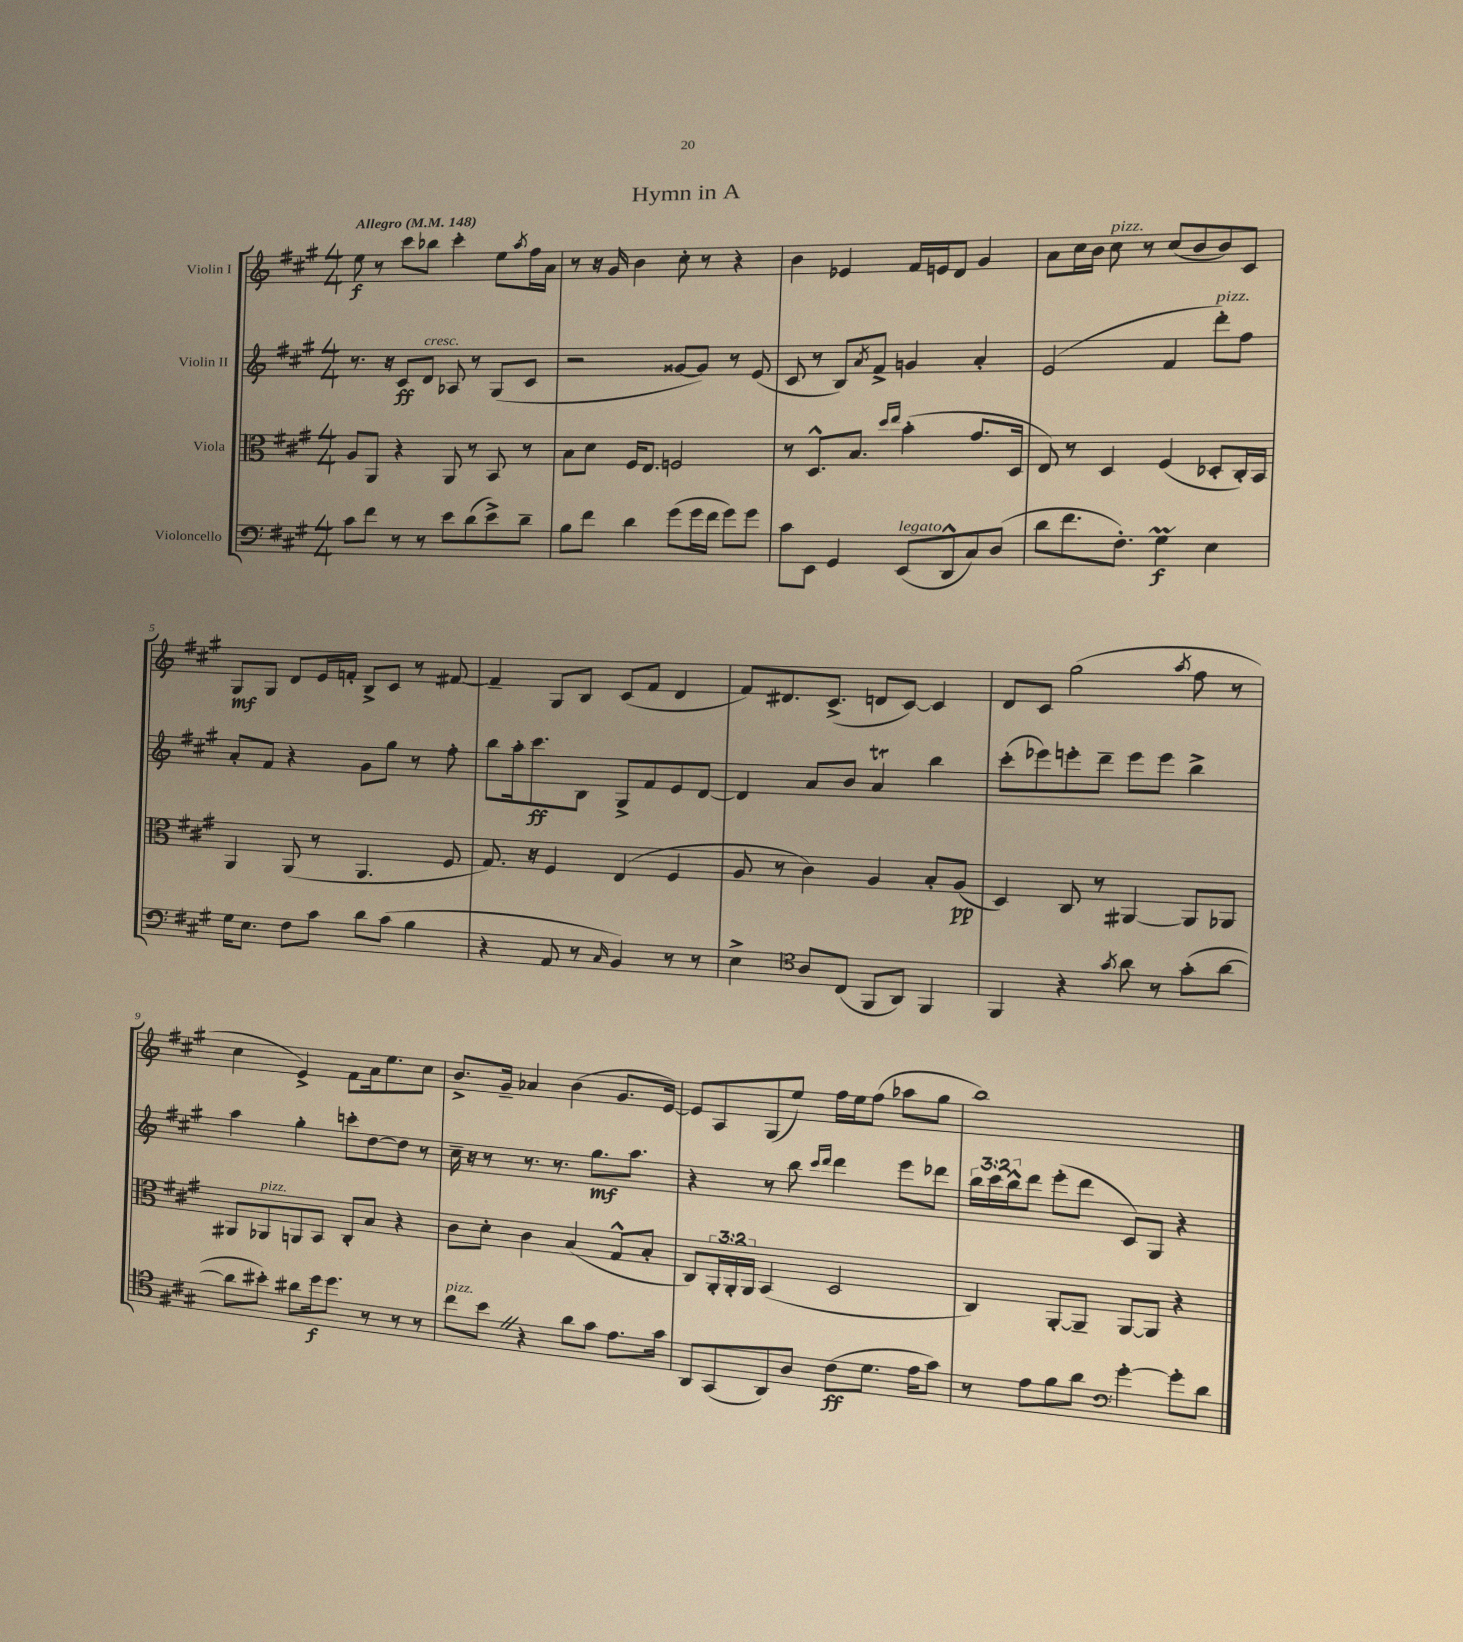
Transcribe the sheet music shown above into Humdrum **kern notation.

**kern	**dynam	**kern	**dynam	**kern	**dynam	**kern	**dynam
*part4	*part4	*part3	*part3	*part2	*part2	*part1	*part1
*staff4	*staff4	*staff3	*staff3	*staff2	*staff2	*staff1	*staff1
*I"Violoncello	*	*I"Viola	*	*I"Violin II	*	*I"Violin I	*
*clefF4	*	*clefC3	*	*clefG2	*	*clefG2	*
*k[f#c#g#]	*	*k[f#c#g#]	*	*k[f#c#g#]	*	*k[f#c#g#]	*
*M4/4	*	*M4/4	*	*M4/4	*	*M4/4	*
*MM148	*	*MM148	*	*MM148	*	*MM148	*
=1	=1	=1	=1	=1	=1	=1	=1
!	!	!	!	!	!	!LO:TX:a:B:t=Allegro	!
8c#\L	.	8A/L	.	8.r	.	8ee\	f
8f#\J	.	8AA/J	.	.	.	8r	.
.	.	.	.	16r	.	.	.
8r	.	4r	.	8c#/L	ff	8ccc#\L	.
!	!	!	!	!LO:TX:a:i:t=cresc.	!	!	!
8r	.	.	.	8d/J	.	8bb-X\J	.
8e\L	.	8AA/	.	8A-X/	.	4ccc#'\	.
(8d\	.	8r	.	8r	.	.	.
8e^\)	.	8BB/	.	(8G#/L	.	8ee\L	.
.	.	.	.	.	.	8qaa/	.
8d~\J	.	8r	.	8c#/J	.	16ff#\L	.
.	.	.	.	.	.	16a\JJ	.
=2	=2	=2	=2	=2	=2	=2	=2
8B\L	.	8B\L	.	2r	.	8r	.
8f#\J	.	8d\J	.	.	.	16r	.
.	.	.	.	.	.	16g#/	.
4d\	.	16F#/KL	.	.	.	4b\	.
.	.	8.E/J	.	.	.	.	.
(8g#\L	.	2Fn/	.	[8g##X/L	.	8cc#'\	.
16g#\L	.	.	.	8g##/J])	.	8r	.
16f#\JJ	.	.	.	.	.	.	.
8g#\L)	.	.	.	8r	.	4r	.
8g#\J	.	.	.	(8e/	.	.	.
=3	=3	=3	=3	=3	=3	=3	=3
8c#\L	.	8r	.	8c#/	.	4b\	.
8EE\J	.	8.D^^/L	.	8r	.	.	.
4GG#/	.	.	.	8B/L)	.	4e-X/	.
.	.	8.B/J	.	.	.	.	.
.	.	.	.	8qa/	.	.	.
.	.	.	.	8f#^/J	.	.	.
.	.	16qqdd/LL	.	.	.	.	.
.	.	16qqee/JJ	.	.	.	.	.
!LO:TX:a:i:t=legato	!	!	!	!	!	!	!
(8EE/L	.	(4b'\	.	4gn/	.	16f#/LL	.
.	.	.	.	.	.	16en/J	.
8DD^^/	.	.	.	.	.	8d/J	.
8C#/)	.	8.g#/L	.	4a'/	.	4g#/	.
(8D/J	.	.	.	.	.	.	.
.	.	16D/Jk	.	.	.	.	.
=4	=4	=4	=4	=4	=4	=4	=4
8d\L	.	8E/)	.	(2e/	.	8a\L	.
8.f#\	.	8r	.	.	.	16cc#\L	.
.	.	.	.	.	.	16b\JJ	.
!	!	!	!	!	!	!LO:TX:a:i:t=pizz.	!
.	.	4D/	.	.	.	8cc#\	.
8.F#'\J)	.	.	.	.	.	.	.
.	.	.	.	.	.	8r	.
4G#m\	f	(4F#/	.	4f#/	.	(8cc#/L	.
.	.	.	.	.	.	8b/	.
!	!	!	!	!LO:TX:a:i:t=pizz.	!	!	!
4E\	.	8D-X'/L	.	8ddd'\L)	.	8b/)	.
.	.	16C#'/L)	.	8ff#\J	.	8c#/J	.
.	.	16BB/JJ	.	.	.	.	.
!!LO:LB:g=z
=5	=5	=5	=5	=5	=5	=5	=5
16G#\KL	.	4AA/	.	8a'/L	.	8G#/L	mf
8.E\J	.	.	.	.	.	.	.
.	.	.	.	8f#/J	.	8G#/J	.
8F#\L	.	(8AA/	.	4r	.	8d/L	.
8c#\J	.	8r	.	.	.	16e/L	.
.	.	.	.	.	.	16fn'/JJ	.
8d\L	.	4.AA/	.	8g#\L	.	8B^/L	.
(8c#\J	.	.	.	8gg#\J	.	8c#/J	.
4B\	.	.	.	8r	.	8r	.
.	.	8F#/	.	8ff#'\	.	[8f#X/	.
=6	=6	=6	=6	=6	=6	=6	=6
4r	.	8.G#/)	.	8bb\L	.	4f#~/]	.
.	.	.	.	16aa'\k	.	.	.
.	.	16r	.	8.ccc#\	ff	.	.
8AA/	.	4F#/	.	.	.	8G#/L	.
8r	.	.	.	8B\J	.	8B/J	.
16qqC#/	.	.	.	.	.	.	.
4BB/)	.	(4E/	.	8G#^/L	.	(8c#/L	.
.	.	.	.	8f#/	.	8f#/J	.
8r	.	4F#/	.	8e/	.	4d/	.
8r	.	.	.	[8d/J	.	.	.
=7	=7	=7	=7	=7	=7	=7	=7
4E^\	.	8A/	.	4d/]	.	8f#/L)	.
.	.	8r	.	.	.	8.d#X/	.
*clefC4	*	*	*	*	*	*	*
8A/L	.	4c#\)	.	8a/L	.	.	.
.	.	.	.	.	.	(8.c#^/J	.
(8C#/J	.	.	.	8b/J	.	.	.
8FF#/L	.	4A/	.	4aT/	.	8dn/L	.
8AA/J)	.	.	.	.	.	[8c#/J)	.
4FF#/	.	8B'/L	.	4bb\	.	4c#/]	.
.	.	(8A/J	pp	.	.	.	.
=8	=8	=8	=8	=8	=8	=8	=8
4FF#/	.	4D/)	.	(8ccc#'\L	.	8d/L	.
.	.	.	.	8eee-X\)	.	8c#/J	.
4r	.	8C#/	.	8eeen'\	.	(2gg#\	.
.	.	8r	.	8ddd~\J	.	.	.
8qg#/	.	.	.	.	.	.	.
8a\	.	[4AA#X/	.	8eee\L	.	.	.
8r	.	.	.	8eee\J	.	.	.
.	.	.	.	.	.	8qaa/	.
(8g#'\L	.	8AA#/L]	.	4bb^\	.	8ff#\	.
[8a\J	.	8AA-X/J	.	.	.	8r	.
!!LO:LB:g=z
=9	=9	=9	=9	=9	=9	=9	=9
8a\L]	.	8AA#X/L	.	4aa\	.	4cc#\	.
!	!	!LO:TX:a:i:t=pizz.	!	!	!	!	!
8b#X'\J)	.	8AA-X/	.	.	.	.	.
8a#X\L	.	8AAn/	.	4gg#'\	.	4e^/)	.
16dd\k	f	8BB/J	.	.	.	.	.
8.dd\J	.	.	.	.	.	.	.
.	.	8C#'/L	.	8cccn'\L	.	8f#\L	.
8r	.	8B/J	.	[8dd\	.	16a\k	.
.	.	.	.	.	.	8.ee\	.
8r	.	4r	.	8dd\J]	.	.	.
8r	.	.	.	8r	.	8cc#\J	.
=10	=10	=10	=10	=10	=10	=10	=10
!LO:TX:a:i:t=pizz.	!	!	!	!	!	!	!
8cc#\L	.	8c#\L	.	16cc#~\	.	8.b^/L	.
.	.	.	.	16r	.	.	.
8bZ\J	.	8d'\J	.	8r	.	.	.
.	.	.	.	.	.	16g#~/Jk	.
4r	.	4c#\	.	8.r	.	4a-X/	.
.	.	.	.	8.r	.	.	.
8a\L	.	(4B/	.	.	.	(4b\	.
8g#\J	.	.	.	8.gg#\L	mf	.	.
8.e\L	.	8G#^^/L	.	.	.	8.g#/L	.
.	.	.	.	8.aa\J	.	.	.
.	.	8B'/J	.	.	.	.	.
16g#\Jk	.	.	.	.	.	[16e/Jk)	.
=11	=11	=11	=11	=11	=11	=11	=11
8AA/L	.	8C#/L)	.	4r	.	8e/L]	.
(8GG#/	.	24AA'/L	.	.	.	8A/	.
.	.	24AA'/	.	.	.	.	.
.	.	24AA/JJ	.	.	.	.	.
8AA/)	.	(4BB/	.	8r	.	(8G#/	.
8A/J	.	.	.	8bb\	.	8ee/J)	.
.	.	.	.	16qqccc#/LL	.	.	.
.	.	.	.	16qqddd/JJ	.	.	.
(8c#\L	ff	2D/	.	4ddd\	.	16ff#\LL	.
.	.	.	.	.	.	16ee\J	.
8.d\J	.	.	.	.	.	(8ff#\J	.
.	.	.	.	8eee\L	.	8aa-X\L	.
16e\KL	.	.	.	.	.	.	.
8g#\J)	.	.	.	8ddd-X\J	.	8gg#\J	.
=12	=12	=12	=12	=12	=12	=12	=12
8r	.	4C#/)	.	24bb\LL	.	1bb)	.
.	.	.	.	24ccc#\	.	.	.
.	.	.	.	24bb^^\J	.	.	.
8e\L	.	.	.	8ddd\J	.	.	.
8f#\	.	[8AA'/L	.	(8eee'\L	.	.	.
8a\J	.	8AA~/J]	.	8ddd\J	.	.	.
*clefF4	*	*	*	*	*	*	*
[4g#'\	.	[8AA/L	.	8c#/L)	.	.	.
.	.	8AA/J]	.	8G#/J	.	.	.
8g#'\L]	.	4r	.	4r	.	.	.
8d\J	.	.	.	.	.	.	.
==	==	==	==	==	==	==	==
*-	*-	*-	*-	*-	*-	*-	*-
